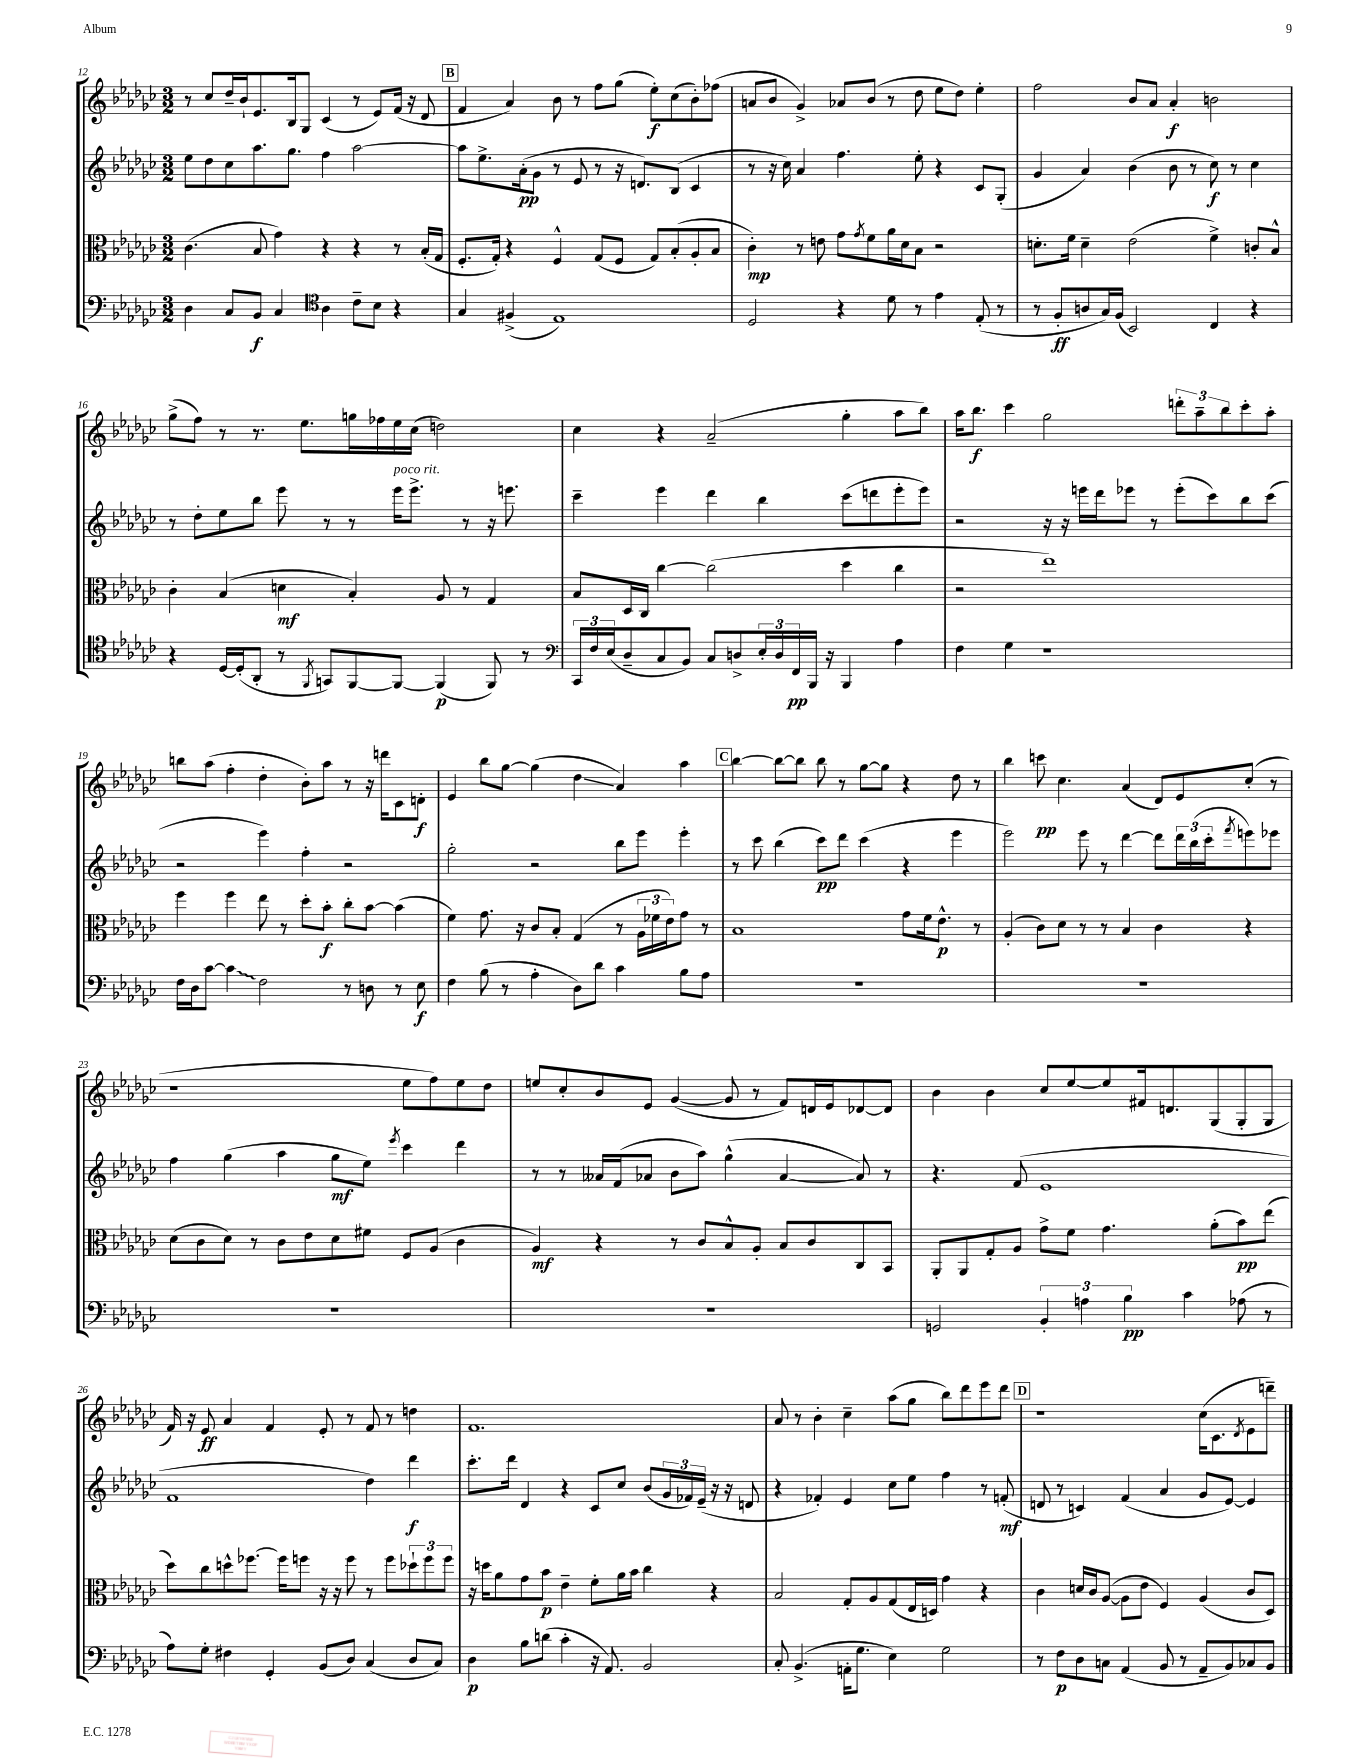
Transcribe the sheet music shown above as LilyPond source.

<<
\new StaffGroup <<
\new Staff = "s0" {
    \clef treble \key ges \major \numericTimeSignature \time 3/2
    r8 ces''8 des''16-- bes'16-! ees'8. bes16 ges8 ces'4( r8 ees'8) f'16( r16 des'8 |
    \mark \markup { \box "B" } f'4 aes'4) bes'8 r8 f''8 ges''8( ees''8-.\f) ces''8( bes'8-.) fes''8( |
    a'8 bes'8 ges'4->) aes'8 bes'8( r8 des''8 ees''8 des''8) ees''4-. |
    f''2 bes'8 aes'8 aes'4-.\f b'2 |
    ges''8->( f''8) r8 r8. ees''8. g''16 fes''16 ees''16 ces''16( d''2) |
    ces''4 r4 aes'2--( ges''4-. aes''8 bes''8) |
    aes''16 bes''8.\f ces'''4 ges''2 \tuplet 3/2 { d'''8-. aes''8-- bes''8 } ces'''8-. aes''8-. |
    b''8 aes''8( f''4-. des''4-. bes'8-.) aes''8 r8 r16 d'''16 ces'8 d'8-.\f |
    ees'4 bes''8 ges''8~ ges''4( des''4\glissando aes'4) aes''4 |
    \mark \markup { \box "C" } bes''4~ bes''8~ bes''8 bes''8 r8 ges''8~ ges''8 r4 des''8 r8 |
    bes''4 c'''8\pp ces''4. aes'4( des'8) ees'8 ces''8-.( r8 |
    r1 ees''8 f''8) ees''8 des''8 |
    e''8 ces''8-. bes'8 ees'8 ges'4~( ges'8 r8 f'8) d'16 ees'16 des'8~ des'8 |
    bes'4 bes'4 ces''8 ees''8~ ees''8 fis'16 d'8. ges8( ges8-. ges8 |
    f'16) r16 ees'8\ff aes'4 f'4 ees'8-. r8 f'8 r8 d''4 |
    f'1. |
    aes'8 r8 bes'4-. ces''4-- aes''8( ges''8 bes''8) des'''8 ees'''8 des'''8 |
    \mark \markup { \box "D" } r1 ces''16( ces'8. \acciaccatura { des'8 } ees'8 d'''8--) \bar "|." |
}
\new Staff = "s1" {
    \clef treble \key ges \major \numericTimeSignature \time 3/2
    ees''8 des''8 ces''8 aes''8. ges''8. f''4 aes''2~ |
    \mark \markup { \box "B" } aes''8 ees''8.-> aes'16-.\pp( ges'8 r8 ees'8 r8 r16 d'8.) bes8( ces'4 |
    r8 r16 ces''16) aes'4 f''4. ees''8-. r4 ces'8 ges8-.( |
    ges'4 aes'4) bes'4( bes'8 r8 ces''8\f) r8 ces''4 |
    r8 des''8-. ees''8 bes''8 ees'''8 r8 r8 ees'''16^\markup { \italic "poco rit." } ees'''8.-> r8 r16 e'''8. |
    ces'''4-- ees'''4 des'''4 bes''4 ces'''8( d'''8 ees'''8-. ees'''8) |
    r2 r16 r16 e'''16 des'''16 ees'''8 r8 ees'''8-.( ces'''8) bes''8 ces'''8( |
    r2 ees'''4) f''4-. r2 |
    ges''2-. r2 bes''8 ees'''8 ees'''4-. |
    \mark \markup { \box "C" } r8 ces'''8 bes''4( ces'''8\pp) des'''8 ces'''4( r4 ees'''4 |
    ees'''2) ees'''8 r8 des'''4~ des'''8 \tuplet 3/2 { des'''16 bes''16( ces'''16-. } \acciaccatura { f'''8 } e'''8) ees'''8 |
    f''4 ges''4( aes''4 ges''8\mf ees''8) \acciaccatura { ees'''8 } ces'''4 des'''4 |
    r8 r8 aeses'16 f'16( aes'8 bes'8 aes''8) ges''4-^( aes'4~ aes'8) r8 |
    r4. f'8( ees'1 |
    f'1 des''4) des'''4\f |
    ces'''8.-. des'''16 des'4 r4 ces'8 ces''8 bes'8( \tuplet 3/2 { ges'16 fes'16) ees'16--( } r16 r16 d'8 |
    r4 fes'4-.) ees'4 ces''8 ees''8 f''4 r8 f'8-.\mf( |
    \mark \markup { \box "D" } d'8 r8 c'4) f'4( aes'4 ges'8 ees'8~) ees'4 \bar "|." |
}
\new Staff = "s2" {
    \clef alto \key ges \major \numericTimeSignature \time 3/2
    ces'4.( bes8 ges'4) r4 r4 r8 bes16-.( ges16 |
    \mark \markup { \box "B" } f8.-. ges16-.) r4 f4-^ ges8( f8 ges8) bes8-.( aes8-. bes8 |
    ces'4-.\mp) r8 e'8 ges'8 \acciaccatura { ges'8 } f'8 aes'16 des'16 bes8 r2 |
    d'8.-. f'16 d'4-- ees'2( f'4->) c'8-. bes8-^ |
    ces'4-. bes4( d'4\mf bes4-.) aes8 r8 ges4 |
    bes8 des16 ces16 ces''4~ ces''2( des''4 ces''4 |
    r2 ees''1) |
    f''4 f''4 ees''8 r8 des''8-. bes'8-.\f ces''8-. bes'8~ bes'4( |
    f'4) ges'8. r16 ces'8 bes8-. ges4( r8 \tuplet 3/2 { aes16 fes'16 ees'16) } ges'8 r8 |
    \mark \markup { \box "C" } bes1 ges'8 f'16 ees'8.-^\p r8 |
    aes4-.( ces'8) des'8 r8 r8 bes4 ces'4 r4 |
    des'8( ces'8 des'8) r8 ces'8 ees'8 des'8 fis'8 f8 aes8( ces'4 |
    aes4\mf) r4 r8 ces'8 bes8-^ aes8-. bes8 ces'8 ces8 bes,8 |
    aes,8-. aes,8 ges8-. aes8 ges'8-> f'8 ges'4. aes'8-.( bes'8\pp) ees''8( |
    des''8) ces''8 d''8-^ fes''8.~ fes''16 f''8 r16 r16 f''8 r8 f''8 \tuplet 3/2 { des''8-! f''8 f''8 } |
    r16 d''16 aes'8 ges'8 bes'8\p ees'4-- f'8-. aes'16 bes'16 ces''4 r4 |
    bes2 ges8-. aes8 ges8( ees16 d16) ges'4 r4 |
    \mark \markup { \box "D" } ces'4 d'16 ces'16 aes8~( aes8 ees'8 f4) aes4( ces'8 des8) \bar "|." |
}
\new Staff = "s3" {
    \clef bass \key ges \major \numericTimeSignature \time 3/2
    des4 ces8 bes,8\f ces4 \clef tenor aes4 ces'8-- bes8 r4 |
    \mark \markup { \box "B" } ges4 fis4->( ees1) |
    des2 r4 des'8 r8 ees'4 ees8-.( r8 |
    r8 f8-.\ff a8 ges16) f16( bes,2) ces4 r4 |
    r4 des16~ des16-.( aes,8-. r8 \acciaccatura { f,8 } g,8) f,8~ f,8~ f,4\p( f,8) r8 |
    \clef bass \tuplet 3/2 { ces,16 f16 ees16( } des8-- ces8 bes,8) ces8 d8-> \tuplet 3/2 { ees16-. d16 f,16\pp } bes,,16 r16 bes,,4 aes4 |
    f4 ges4 r1 |
    f16 des16 ces'8~ \once \override Glissando.style = #'zigzag ces'4\glissando f2 r8 d8 r8 ees8\f |
    f4 bes8( r8 aes4-. des8) des'8 ces'4 bes8 aes8 |
    \mark \markup { \box "C" } R1. |
    R1. |
    R1. |
    R1. |
    g,2 \tuplet 3/2 { bes,4-. a4 bes4\pp } ces'4 aes8( r8 |
    aes8) ges8-. fis4 ges,4-. bes,8( des8) ces4( des8 ces8) |
    des4\p bes8 d'8( ces'4-. r16 aes,8.) bes,2 |
    ces8-. bes,4.->( a,16-. ges8. ees4) ges2 |
    \mark \markup { \box "D" } r8 f8\p des8 c8 aes,4( bes,8 r8 aes,8-- bes,8) ces8 bes,8 \bar "|." |
}
>>
>>
\layout { \context { \Score currentBarNumber = #12 } }
